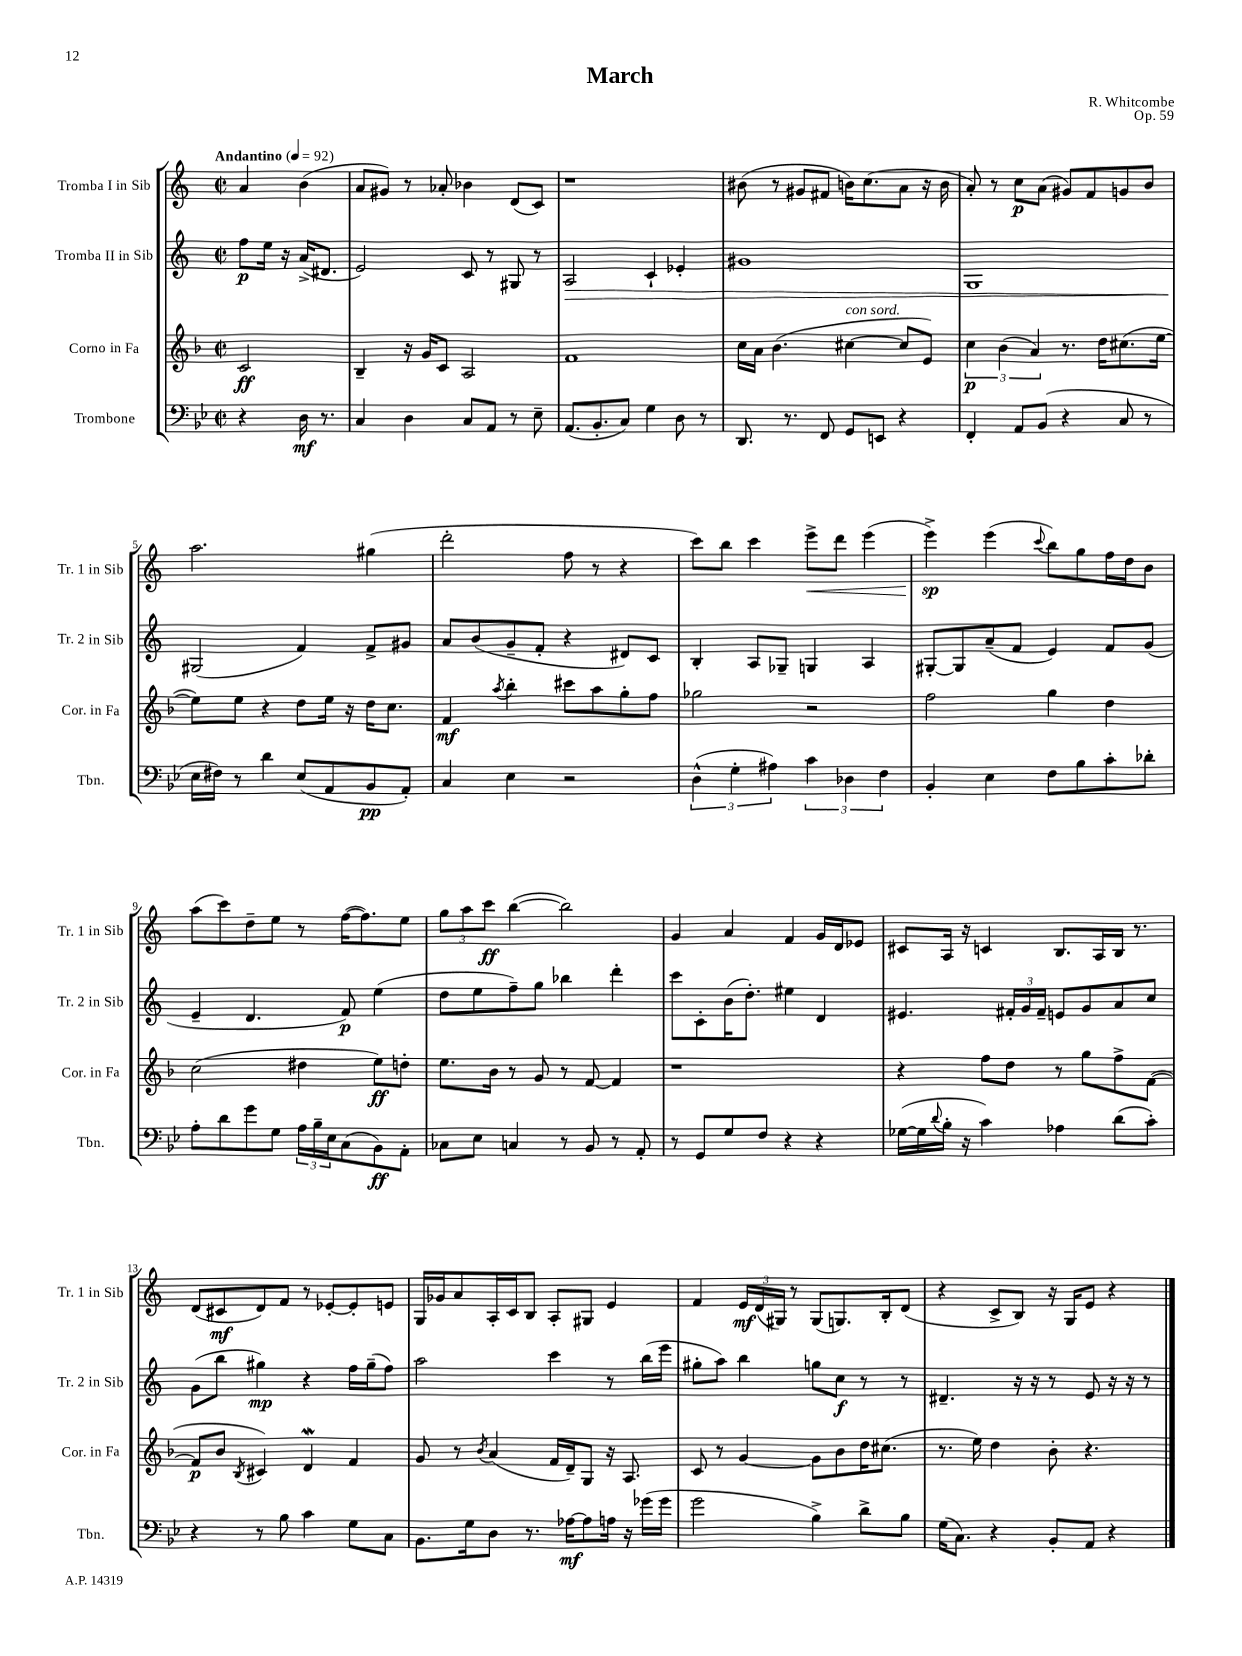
\header { title = "March" composer = "R. Whitcombe" opus = "Op. 59" }
<<
\new StaffGroup <<
\new Staff = "s0" \with { instrumentName = "Tromba I in Sib" shortInstrumentName = "Tr. 1 in Sib" } {
    \clef treble \key c \major \defaultTimeSignature \time 2/2 \partial 2 \tempo "Andantino" 4 = 92
    a'4 b'4( |
    a'8 gis'8) r8 aes'8-. bes'4 d'8( c'8) |
    r1 |
    bis'8( r8 gis'8 fis'8 b'16) c''8.( a'8 r16 b'16 |
    a'8-.) r8 c''8\p a'8( gis'8) f'8 g'8 b'8 |
    a''2. gis''4( |
    d'''2-. f''8 r8 r4 |
    c'''8) b''8 c'''4 e'''8->\< d'''8 e'''4( |
    e'''4->\sp\!) e'''4( \appoggiatura { c'''8 } b''8) g''8 f''16 d''16 b'8 |
    a''8( c'''8) d''8-- e''8 r8 f''16~( f''8.) e''8 |
    \tuplet 3/2 { g''8 a''8 c'''8\ff } b''4~( b''2) |
    g'4 a'4 f'4 g'16 d'16 ees'8 |
    cis'8 a16 r16 c'4 b8. a16 b16 r8. |
    d'8( cis'8\mf d'8) f'8 r8 ees'8~-. ees'8-. e'8 |
    g16 ges'16 a'8 a16-. c'16 b8 a8-. gis8 e'4 |
    f'4 \tuplet 3/2 { e'16\mf d'16( gis16) } r8 gis8( g8.) b16-. d'8( |
    r4 c'8-> b8) r16 g16 e'8 r4 \bar "|." |
}
\new Staff = "s1" \with { instrumentName = "Tromba II in Sib" shortInstrumentName = "Tr. 2 in Sib" } {
    \clef treble \key c \major \defaultTimeSignature \time 2/2 \partial 2
    f''8\p e''16 r16 a'16->( dis'8. |
    e'2) c'8 r8 gis8 r8 |
    a2\> c'4-! ees'4-. |
    gis'1 |
    g1 |
    gis2\!( f'4) f'8-> gis'8 |
    a'8 b'8( g'8-- f'8-. r4 dis'8) c'8 |
    b4-. a8 ges8-- g4 a4 |
    gis8~-. gis8 a'8--( f'8 e'4) f'8 g'8( |
    e'4-- d'4. f'8\p) e''4( |
    d''8 e''8 f''8--) g''8 bes''4 d'''4-. |
    c'''8 c'8-. b'16( d''8.-.) eis''4 d'4 |
    eis'4. \tuplet 3/2 { fis'16-. g'16 fis'16-- } e'8 g'8 a'8 c''8 |
    g'8( b''8 gis''4\mp) r4 f''16 gis''16--( f''8) |
    a''2 c'''4 r8 b''16( e'''16 |
    gis''8-. a''8) b''4 g''8 c''8\f r8 r8 |
    dis'4.-- r16 r16 r8 e'8 r16 r16 r8 \bar "|." |
}
\new Staff = "s2" \with { instrumentName = "Corno in Fa" shortInstrumentName = "Cor. in Fa" } {
    \clef treble \key f \major \defaultTimeSignature \time 2/2 \partial 2
    c'2\ff |
    bes4-- r16 g'16 c'8 a2 |
    f'1 |
    c''16 a'16 bes'4.( cis''4~^\markup { \italic "con sord." } cis''8 e'8) |
    \tuplet 3/2 { c''4\p bes'4( a'4) } r8. d''16 cis''8.( e''16~ |
    e''8) e''8 r4 d''8 e''16 r16 d''16 c''8. |
    f'4\mf \acciaccatura { a''8 } bes''4-. cis'''8 a''8 g''8-. f''8 |
    ges''2 r2 |
    f''2 g''4 d''4 |
    c''2( dis''4 e''8\ff) d''8-. |
    e''8. bes'16 r8 g'8 r8 f'8~ f'4 |
    r1 |
    r4 f''8 d''8 r8 g''8 f''8-> f'8~( |
    f'8\p bes'8 \acciaccatura { bes8 } cis'4) d'4\mordent f'4 |
    g'8 r8 \acciaccatura { bes'8 } a'4( f'16 d'16--) g8 r16 a8. |
    c'8 r8 g'4~ g'8 bes'8 d''16 cis''8.( |
    r8. e''16) d''4 bes'8-. r4. \bar "|." |
}
\new Staff = "s3" \with { instrumentName = "Trombone" shortInstrumentName = "Tbn." } {
    \clef bass \key bes \major \defaultTimeSignature \time 2/2 \partial 2
    r4 d16\mf r8. |
    c4 d4 c8 a,8 r8 ees8-- |
    a,8.( bes,8.-. c8) g4 d8 r8 |
    d,8. r8. f,8 g,8 e,8 r4 |
    f,4-. a,8 bes,8( r4 c8 r8 |
    ees16 fis16) r8 d'4 ees8( a,8 bes,8\pp a,8-.) |
    c4 ees4 r2 |
    \tuplet 3/2 { d4-^( g4-. ais4) } \tuplet 3/2 { c'4 des4 f4 } |
    bes,4-. ees4 f8 bes8 c'8-. des'8-. |
    a8-. d'8 g'8 g8 \tuplet 3/2 { a16 bes16-- ees16 } c8( bes,8\ff) a,8-. |
    ces8 ees8 c4 r8 bes,8 r8 a,8-. |
    r8 g,8 g8 f8 r4 r4 |
    ges16~( ges16 \appoggiatura { d'8 } bes16-. r16 c'4) aes4 d'8( c'8-.) |
    r4 r8 bes8 c'4 g8 c8 |
    bes,8. g16 d8 r8. aes16~\mf aes8 a16 r16 ges'16( ges'16 |
    g'2 bes4->) d'8-> bes8 |
    g16( c8.) r4 bes,8-. a,8 r4 \bar "|." |
}
>>
>>
